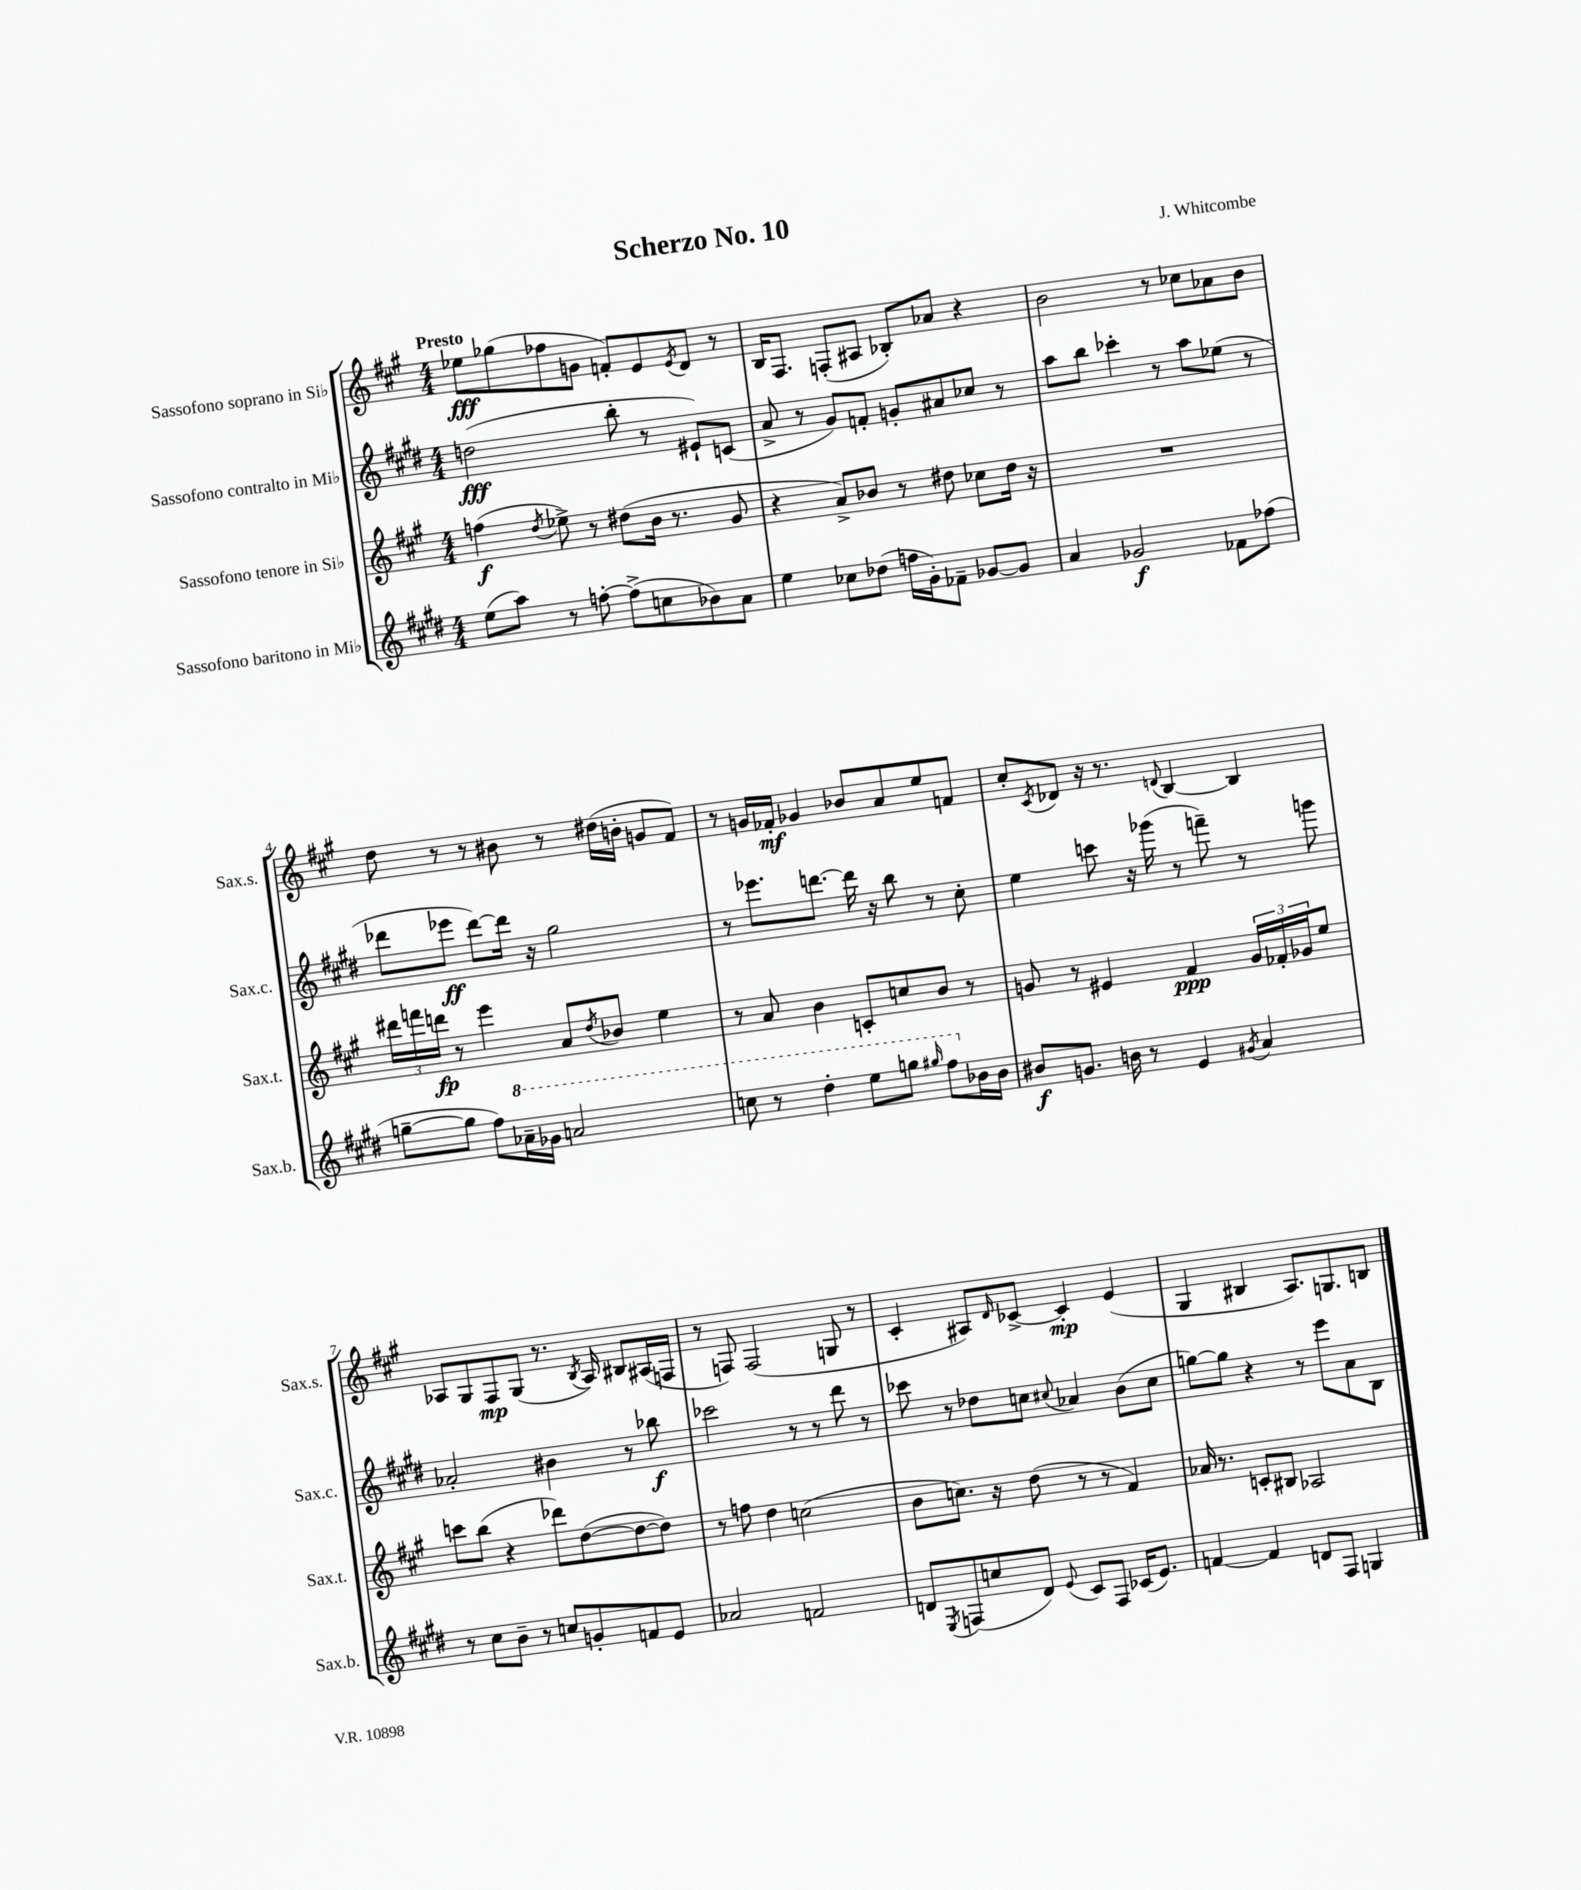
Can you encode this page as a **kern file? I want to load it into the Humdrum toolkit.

**kern	**kern	**kern	**kern
*staff4	*staff3	*staff2	*staff1
*clefG2	*clefG2	*clefG2	*clefG2
*k[f#c#g#d#]	*k[f#c#g#]	*k[f#c#g#d#]	*k[f#c#g#]
*M4/4	*M4/4	*M4/4	*M4/4
(8ee	(4ff	(2dd	8ee-
8aa)	.	.	(8gg-
.	8qdd	.	.
8r	8ee-^)	.	8ff-
[8ff'	8r	.	8g
(8ff^]	(8dd#	8bb'	8f')
8cc	16b	8r	8e
.	8.r	.	.
.	.	.	8qe
8b-)	.	8e#`)	8d
8a	8g#	(8c	8r
=	=	=	=
4ee	4r	8a^	16B
.	.	.	8.F#
.	.	8r	.
8cc-	8a^)	8g#)	(8F'
(8dd-	8b-	8f'	8A#
16ff	8r	8g'	8B-')
16g#')	.	.	.
8f-~	8dd#	8a#	8a-
[8g-	8cc-	8cc-	4r
8g-]	16dd#	8r	.
.	16r	.	.
=	=	=	=
4a	1r	8aa	2b
.	.	8bb	.
2g-	.	4ccc-'	.
.	.	8r	8r
.	.	8aa	8cc-
8f-	.	(8ee-	8a-
(8ff-	.	8r	8b
=	=	=	=
[8gg~	24ddd#	8ddd-	8dd
.	24fff	.	.
.	24ddd	.	.
8gg]	8r	8eee-	8r
8ff#)	4eee	[8ddd-)	8r
16aa-~	.	16ddd-]	8b#
16gg-	.	16r	.
2aa	8a	2gg#	8r
.	8qdd	.	.
.	8b-	.	(16dd#
.	.	.	16b'
.	4ee	.	8g
.	.	.	8f#)
=	=	=	=
8ccc	8r	8r	8r
8r	8a	8.eee-	16g
.	.	.	16f-'
4ddd#'	4b	.	4g-
.	.	[8.ddd	.
8eee	8c'	16ddd]	8b-
.	.	16r	.
8ggg	8cc	8bb	8a
16qqggg#	.	.	.
8fff#	8b	8r	8ee
16b-	8r	8cc#'	8f
16b-	.	.	.
=	=	=	=
8b#	8g	4ee	8cc#'
.	.	.	8qc#
8.g	8r	.	8d-
.	4e#	8ccc	16r
16b	.	.	8.r
8r	.	16r	.
.	.	(16ggg-	.
.	.	.	8qqd
4e	4f#	8r	[4B
.	.	8fff~)	.
8qg#	.	.	.
4a	24g	8r	4B]
.	24f-'	.	.
.	24g-	.	.
.	8ee	8ggg	.
=	=	=	=
8r	8ccc	2a-'	8A-
8cc#	(8bb	.	8G#
8b~	4r	.	8F#
8r	.	.	(8G#
8cc	8ddd-)	4b#	8.r
8g'	([8dd	.	.
.	.	.	8qB
.	.	.	16A-)
8f	8dd_	8r	8B#
8e	8dd])	8bb-	(16A#
.	.	.	16F
=	=	=	=
2a-	8r	2ccc-	8r
.	8ff	.	8F)
.	4dd	.	(2F
2f	(2cc	8r	.
.	.	8r	.
.	.	8ddd#	8G
.	.	8r	8r
=	=	=	=
8d	8b	8ccc-	4c#'
8qE	.	.	.
(8F	8.cc)	8r	.
8cc	.	8dd-	8A#)
.	16r	.	.
.	.	.	16qqd
8d)	(8dd	8cc	[8c-^
8qqe	.	8qqcc#	.
8c#	8r	4a-	4c-']
8F	8r	.	.
(16c-	4f#)	(8b	(4e
8.e)	.	.	.
.	.	8cc#	.
=	=	=	=
[4f	16a-	[8gg)	4G#
.	8.r	.	.
.	.	8gg]	.
4f]	8c'	4r	4B#
.	8B#	.	.
8d	2A-	8r	8.A)
8F#	.	8eee	.
.	.	.	8.G
4G	.	8a	.
.	.	8B	8B
==	==	==	==
*-	*-	*-	*-
